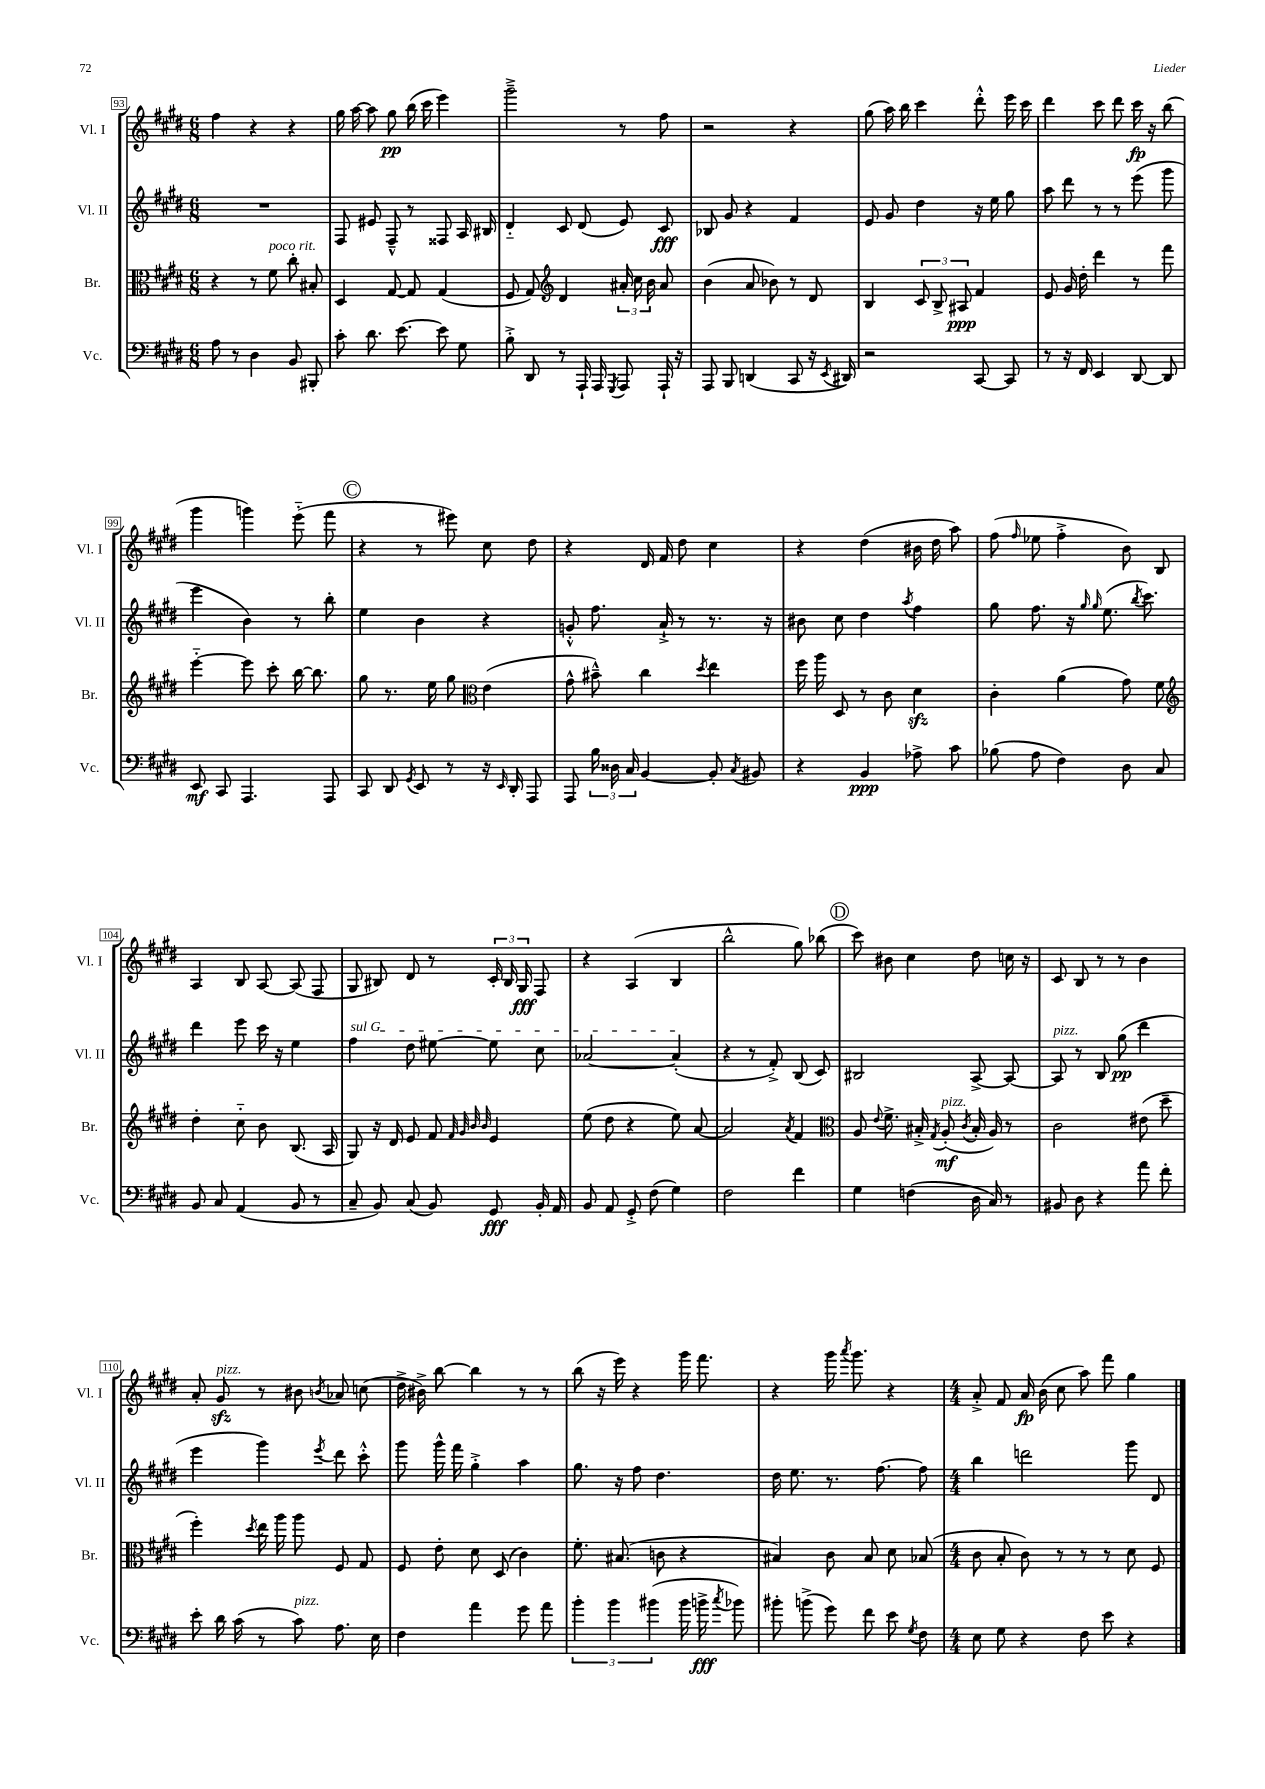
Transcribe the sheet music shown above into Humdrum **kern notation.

**kern	**kern	**kern	**kern
*staff4	*staff3	*staff2	*staff1
*clefF4	*clefC3	*clefG2	*clefG2
*k[f#c#g#d#]	*k[f#c#g#d#]	*k[f#c#g#d#]	*k[f#c#g#d#]
*M6/8	*M6/8	*M6/8	*M6/8
8A	4r	2.r	4ff#
8r	.	.	.
4D#	8r	.	4r
.	8f#	.	.
8BB	8cc#'	.	4r
8BBB#'	8B#'	.	.
=	=	=	=
8c#'	4D#	8F#	16gg#
.	.	.	[16aa
8.d#	.	8e#	8aa]
.	[8G#	8F#~^^	8gg#
[8.e	.	.	.
.	8G#]	8r	(16bb
.	.	.	16ccc#
8e]	(4G#	8F##	4eee)
8G#	.	16A	.
.	.	16B#	.
=	=	=	=
8B'^	8F#	4d#'~	2ggg#~^
8DD#	8G#)	.	.
*	*clefG2	*	*
8r	4d#	8c#	.
16AAA`	.	(8d#	.
16AAA	.	.	.
8qGGG#	.	.	.
8AAA	24a#'	8e)	8r
.	24cc#	.	.
.	24b	.	.
16AAA`	8a#	8c#	8ff#
16r	.	.	.
=	=	=	=
8AAA	(4b	8B-	2r
8BBB	.	8g#	.
(4DD	8a	4r	.
.	8b-)	.	.
8CC#	8r	4f#	4r
16r	8d#	.	.
8qEE	.	.	.
16DD#)	.	.	.
=	=	=	=
2r	4B	8e	(8gg#
.	.	8g#	16aa)
.	.	.	16bb
.	12c#	4dd#	4ccc#
.	12B^	.	.
.	12A#	.	.
[8CC#	4f#	16r	8ddd#'^^
.	.	16ee	.
8CC#]	.	8gg#	16eee
.	.	.	16ccc#
=	=	=	=
8r	8e	8aa	4ddd#
16r	16g#	8ddd#	.
16FF#	16dd#'	.	.
4EE	4ddd#	8r	8ccc#
.	.	8r	8ddd#
[8DD#	8r	(8eee	16ccc#
.	.	.	16r
8DD#]	8fff#	8ggg#	(8bb
=	=	=	=
8EE	[4eee'~	4eee	4ggg#
8CC#	.	.	.
4.AAA	8eee]	4b)	4ggg)
.	8ccc#'	.	.
.	[16bb	8r	(8eee'~
.	8.bb]	.	.
8AAA	.	8bb'	8fff#
=	=	=	=
8CC#	8gg#	4ee	4r
8DD#	8.r	.	.
8qGG#	.	.	.
8EE	.	4b	8r
.	16ee	.	.
8r	8gg#	.	8eee#)
*	*clefC3	*	*
16r	(4e	4r	8cc#
16qqEE	.	.	.
16DD#'	.	.	.
8AAA	.	.	8dd#
=	=	=	=
8AAA	8g#^^	8g'^^	4r
24B	8b#~^^)	8.ff#	.
24D##	.	.	.
24C#	.	.	.
[4BB	4cc#	.	16d#
.	.	16a`^	16f#
.	.	8r	8dd#
.	8qdd#	.	.
8BB']	4ee	8.r	4cc#
8qC#	.	.	.
8BB#	.	.	.
.	.	16r	.
=	=	=	=
4r	16ff#	8b#	4r
.	16aa	.	.
.	8D#	8cc#	.
4BB	8r	4dd#	(4dd#
.	8c#	.	.
.	.	8qaa	.
8A-^	4d#	4ff#	16b#
.	.	.	16dd#
8c#	.	.	8aa)
=	=	=	=
(8B-	4c#'	8gg#	(8ff#
.	.	.	16qqff#
8A	.	8.ff#	8ee-
4F#)	(4a	.	4ff#'^
.	.	16r	.
.	.	16qqgg#	.
.	.	16qqgg#	.
.	.	(8.ee	.
8D#	8g#)	.	8b)
.	.	8qbb	.
.	.	8.ccc#)	.
8C#	8f#	.	8B
=	=	=	=
*	*clefG2	*	*
8BB	4dd#'	4ddd#	4A
8C#	.	.	.
(4AA	8cc#'~	8eee	8B
.	8b	16ccc#	[8A
.	.	16r	.
8BB	(8.B	4ee	(8A]
8r	.	.	8F#
.	16A	.	.
=	=	=	=
8C#~	8G#)	4ff#	8G#
8BB)	16r	.	8B#)
.	16d#	.	.
(8C#	8e	8dd#	8d#
8BB)	8f#	[8ee#	8r
.	32qqf#	.	.
.	32qqg#	.	.
.	32qqb	.	.
.	32qqb	.	.
8GG#	4e	8ee#]	24c#'
.	.	.	24B#
.	.	.	24G#
16BB'	.	8cc#	8F#
16AA	.	.	.
=	=	=	=
8BB	(8ee	[2a-	4r
8AA	8dd#	.	.
8GG#'^	4r	.	(4A
(8F#	.	.	.
4G#)	8ee)	(4a-']	4B
.	[8a	.	.
=	=	=	=
2F#	2a]	4r	2bb^^
.	.	8r	.
.	.	8f#'^)	.
.	8qa	.	.
4f#	4f#	(8B	8gg#)
.	.	8c#)	(8bb-
=	=	=	=
*	*clefC3	*	*
4G#	8A	2B#	8ccc#)
.	8qqe	.	.
.	8.f#^	.	8b#
(4F	.	.	4cc#
.	16B#'^	.	.
.	8qG#	.	.
.	(8A'	.	.
.	8qc#	.	.
16D#	16B#'	[8A^	8dd#
16C#)	16A)	.	.
8r	8r	8A_	16cc
.	.	.	16r
=	=	=	=
8BB#	2c#	8A]	8c#
8D#	.	8r	8B
4r	.	8B	8r
.	.	(8gg#	8r
8a	(8e#	4ddd#	4b
8f#'	8dd#~	.	.
=	=	=	=
8e'	4ff#')	4eee	8a'
16d#	.	.	8g#
(16c#	.	.	.
.	8qdd#	.	.
8r	16ee	4ggg#)	8r
.	16aa	.	.
8c#)	8aa	.	8b#
.	.	8qeee	8qb
8.A	8F#	8ddd#	8a-
.	8G#	8ccc#'^^	(8cc
16E	.	.	.
=	=	=	=
4F#	8F#	8ggg#	16dd#^
.	.	.	16b#^)
.	8e'	16ggg#^^	[8bb
.	.	16fff#	.
4a	8d#	4gg#'^	4bb]
.	(8D#	.	.
8g#	4c#)	4aa	8r
8a	.	.	8r
=	=	=	=
6b'	8.f#'	8.gg#	(8bb
.	.	.	16r
6b	.	.	.
.	(8.B#	16r	16eee)
.	.	8ff#	4r
(6b#	.	.	.
.	8c	4.dd#	.
16b#	4r	.	16ggg#
16b^	.	.	8.fff#
8qcc#	.	.	.
8b-)	.	.	.
=	=	=	=
8b#'	4B#)	16dd#	4r
.	.	8.ee	.
(8b^	.	.	.
8g#)	8c#	8.r	16ggg#
.	.	.	8qaaa
.	.	.	8.ggg#
8f#	8B#	.	.
.	.	[8.ff#	.
8e	8d#	.	4r
8qG#	.	.	.
8F#	(8B-	8ff#]	.
=	=	=	=
*M4/4	*M4/4	*M4/4	*M4/4
8E	8c#	4bb	8a'^
8G#	8B'	.	8f#
4r	8c#)	2ddd	16a
.	.	.	(16b
.	8r	.	8cc#
8F#	8r	.	8aa)
8e	8r	.	8fff#
4r	8d#	8ggg#	4gg#
.	8F#	8d#	.
==	==	==	==
*-	*-	*-	*-
